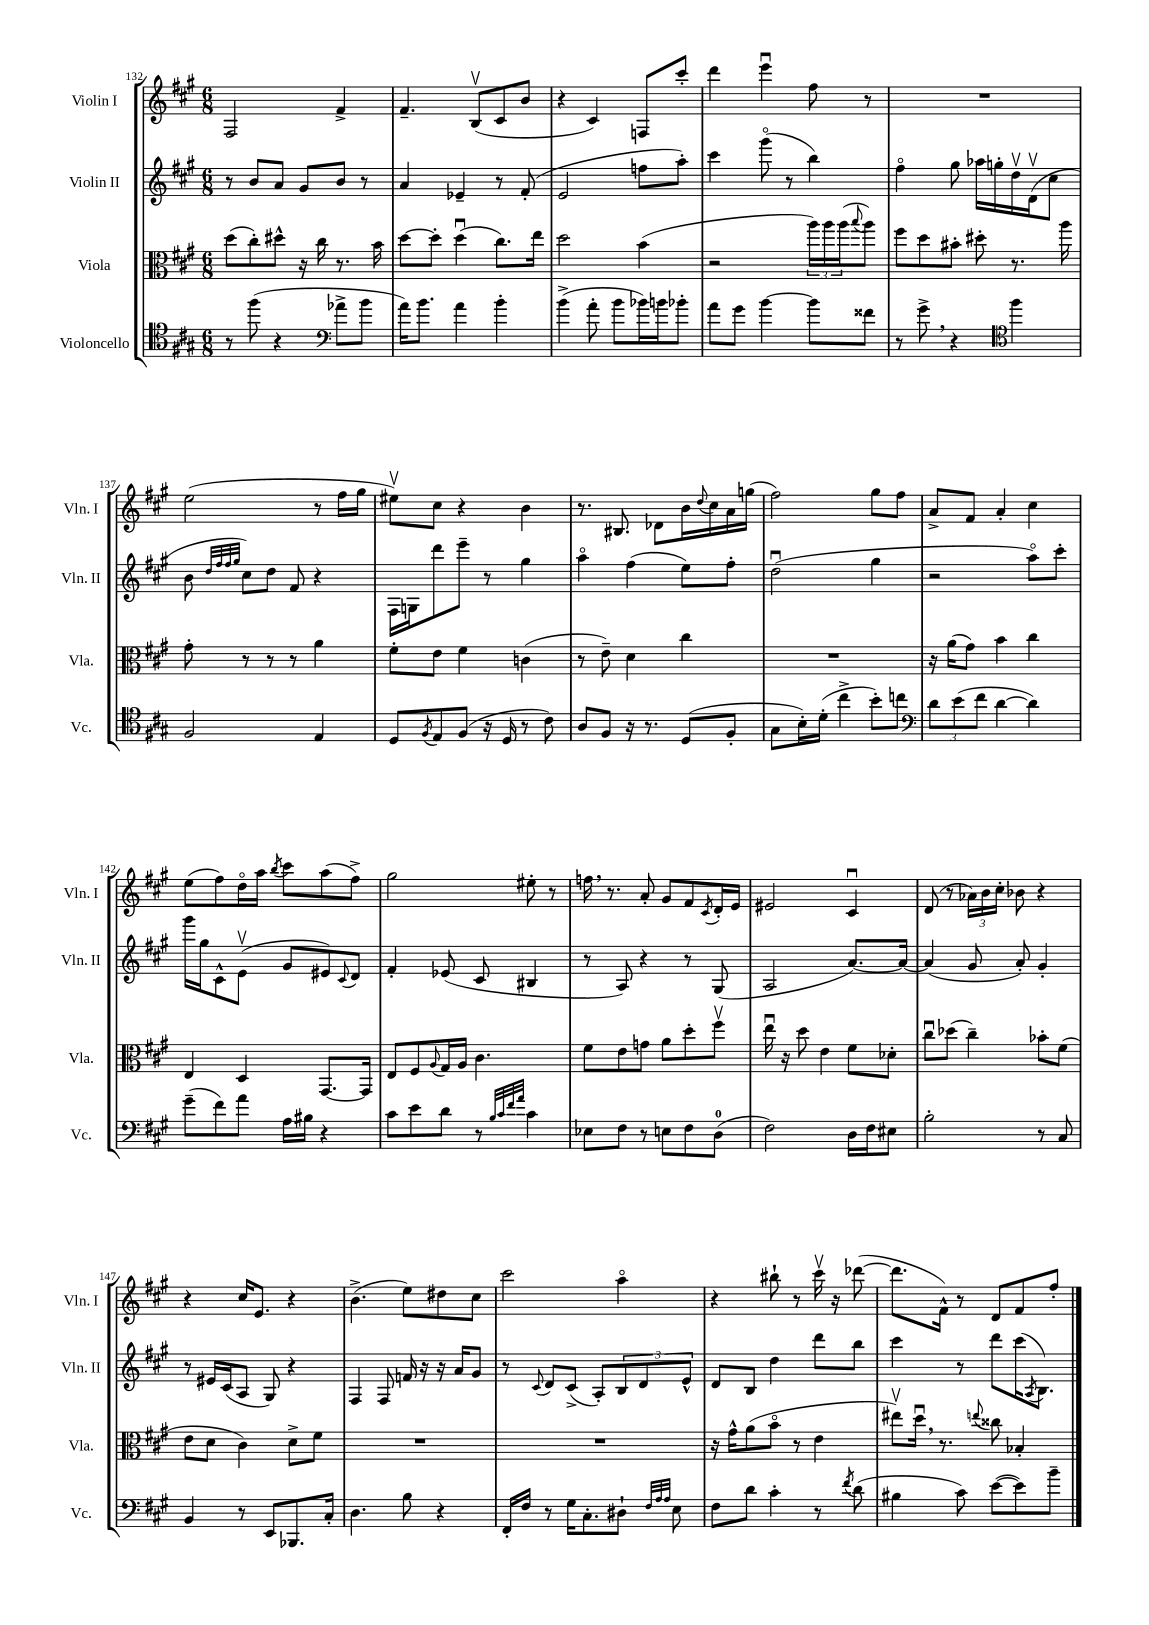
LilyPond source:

<<
\new StaffGroup <<
\new Staff = "s0" \with { instrumentName = "Violin I" shortInstrumentName = "Vln. I" } {
    \clef treble \key a \major \numericTimeSignature \time 6/8
    fis2 fis'4-> |
    fis'4.-- b8\upbow( cis'8 b'8 |
    r4 cis'4) f8 cis'''8-. |
    d'''4 e'''4\downbow fis''8 r8 |
    R2. |
    e''2( r8 fis''16 gis''16 |
    eis''8\upbow) cis''8 r4 b'4 |
    r8. bis8. des'8 b'16 \appoggiatura { d''8 } cis''16 a'16 g''16( |
    fis''2) gis''8 fis''8 |
    a'8-> fis'8 a'4-. cis''4 |
    e''8( fis''8) d''16\flageolet a''16 \acciaccatura { b''8 } cis'''8 a''8( fis''8->) |
    gis''2 eis''8-. r8 |
    f''16 \breathe r8. a'8-. gis'8 fis'8 \acciaccatura { cis'8 } d'16-. e'16 |
    eis'2 cis'4\downbow |
    d'8( r8 \tuplet 3/2 { aes'16) b'16 cis''16-. } bes'8 r4 |
    r4 cis''16 e'8. r4 |
    b'4.->( e''8) dis''8 cis''8 |
    cis'''2 a''4\flageolet |
    r4 bis''8-! r8 cis'''16\upbow r16 des'''8~( |
    des'''8. fis'16-^) r8 d'8 fis'8 fis''8-. \bar "|." |
}
\new Staff = "s1" \with { instrumentName = "Violin II" shortInstrumentName = "Vln. II" } {
    \clef treble \key a \major \numericTimeSignature \time 6/8
    r8 b'8 a'8 gis'8 b'8 r8 |
    a'4 ees'4-- r8 fis'8-.( |
    e'2 f''8 a''8-.) |
    cis'''4 gis'''8\flageolet( r8 b''4) |
    fis''4\flageolet gis''8 aes''16 g''16-. d''16\upbow d'16\upbow( cis''8 |
    b'8 \grace { d''32 fis''32 fis''32 gis''32 } cis''8) d''8 fis'8 r4 |
    fis16 g16 d'''8 e'''8-- r8 gis''4 |
    a''4\flageolet fis''4( e''8) fis''8-. |
    d''2\downbow( gis''4 |
    r2 a''8\flageolet) cis'''8-. |
    gis'''16 gis''16 cis'8-^ e'8\upbow( gis'8 eis'8) \appoggiatura { cis'8 } d'8 |
    fis'4-. ees'8( cis'8 bis4 |
    r8 a8) r4 r8 gis8( |
    a2 a'8.~) a'16~ |
    a'4( gis'8 a'8-.) gis'4-. |
    r8 eis'16 cis'16( a8 gis8) r4 |
    fis4 fis8 f'16 r16 r16 a'16 gis'8 |
    r8 \appoggiatura { cis'8 } d'8 cis'8->( a8-.) \tuplet 3/2 { b8 d'8 e'8-^ } |
    d'8 b8 d''4 d'''8 b''8 |
    cis'''4 r8 d'''8 cis'''16( \acciaccatura { a8 } b8.) \bar "|." |
}
\new Staff = "s2" \with { instrumentName = "Viola" shortInstrumentName = "Vla." } {
    \clef alto \key a \major \numericTimeSignature \time 6/8
    d''8( cis''8-.) dis''8-^ r16 cis''16 r8. b'16 |
    d''8~ d''8-. d''4\downbow( cis''8.) e''16 |
    d''2 b'4( |
    r2 \tuplet 3/2 { a''16) a''16 a''16( } \appoggiatura { b''8 } a''8) |
    fis''8 d''8 bis'8-. dis''8-. r8. a''16 |
    gis'8-. r8 r8 r8 a'4 |
    fis'8-. e'8 fis'4 c'4( |
    r8 e'8--) d'4 cis''4 |
    R2. |
    r16 a'16( gis'8) b'4 cis''4 |
    e4 d4 gis,8.~ gis,16 |
    e8 fis8 \appoggiatura { a8 } gis16 a16 cis'4. |
    fis'8 e'8 g'8 a'8 d''8-. fis''8\upbow |
    e''16\downbow r16 d''8 e'4 fis'8 des'8-. |
    cis''8\downbow des''8( cis''4--) bes'8-. fis'8( |
    e'8 d'8 cis'4) d'8-> fis'8 |
    R2. |
    R2. |
    r16 gis'16-^ a'8( b'8\flageolet r8 e'4 |
    eis''8\upbow) d''16\downbow \breathe r8. \appoggiatura { e''8 } cisis''8 bes4-. \bar "|." |
}
\new Staff = "s3" \with { instrumentName = "Violoncello" shortInstrumentName = "Vc." } {
    \clef tenor \key a \major \numericTimeSignature \time 6/8
    r8 fis''8( r4 \clef bass aes'8-> b'8 |
    a'16) b'8. a'4 b'4-. |
    b'4->( a'8-. b'8 bes'16) b'16 bes'8-. |
    a'8 gis'8 b'4~ b'8 fisis'8 |
    r8 gis'8-> \breathe r4 \clef tenor fis''4 |
    fis2 e4 |
    d8 \acciaccatura { fis8 } e8 fis8( r16 d16 r8 cis'8) |
    a8 fis8 r16 r8. d8( fis8-. |
    gis8 b16-.) d'16-.( cis''4-> b'8-.) c''8 |
    \clef bass \tuplet 3/2 { d'8 e'8( fis'8 } d'4~ d'4) |
    gis'8--( fis'8) a'8 a16 bis16 r4 |
    cis'8 e'8 d'8 r8 \grace { b32 cis'32 fis'32 a'32 } cis'4 |
    ees8 fis8 r8 e8 fis8 d8-0( |
    fis2) d16 fis16 eis8 |
    b2-. r8 cis8 |
    b,4 r8 e,8 bes,,8. cis16-. |
    d4. b8 r4 |
    fis,16-. fis16 r8 gis16 cis8.-. dis8-! \grace { fis32 a32 a32 } e8 |
    fis8 d'8 cis'4-. r8 \acciaccatura { fis'8 } d'8( |
    bis4 cis'8) e'8~( e'8) b'8-- \bar "|." |
}
>>
>>
\layout { \context { \Score currentBarNumber = #132 } }
